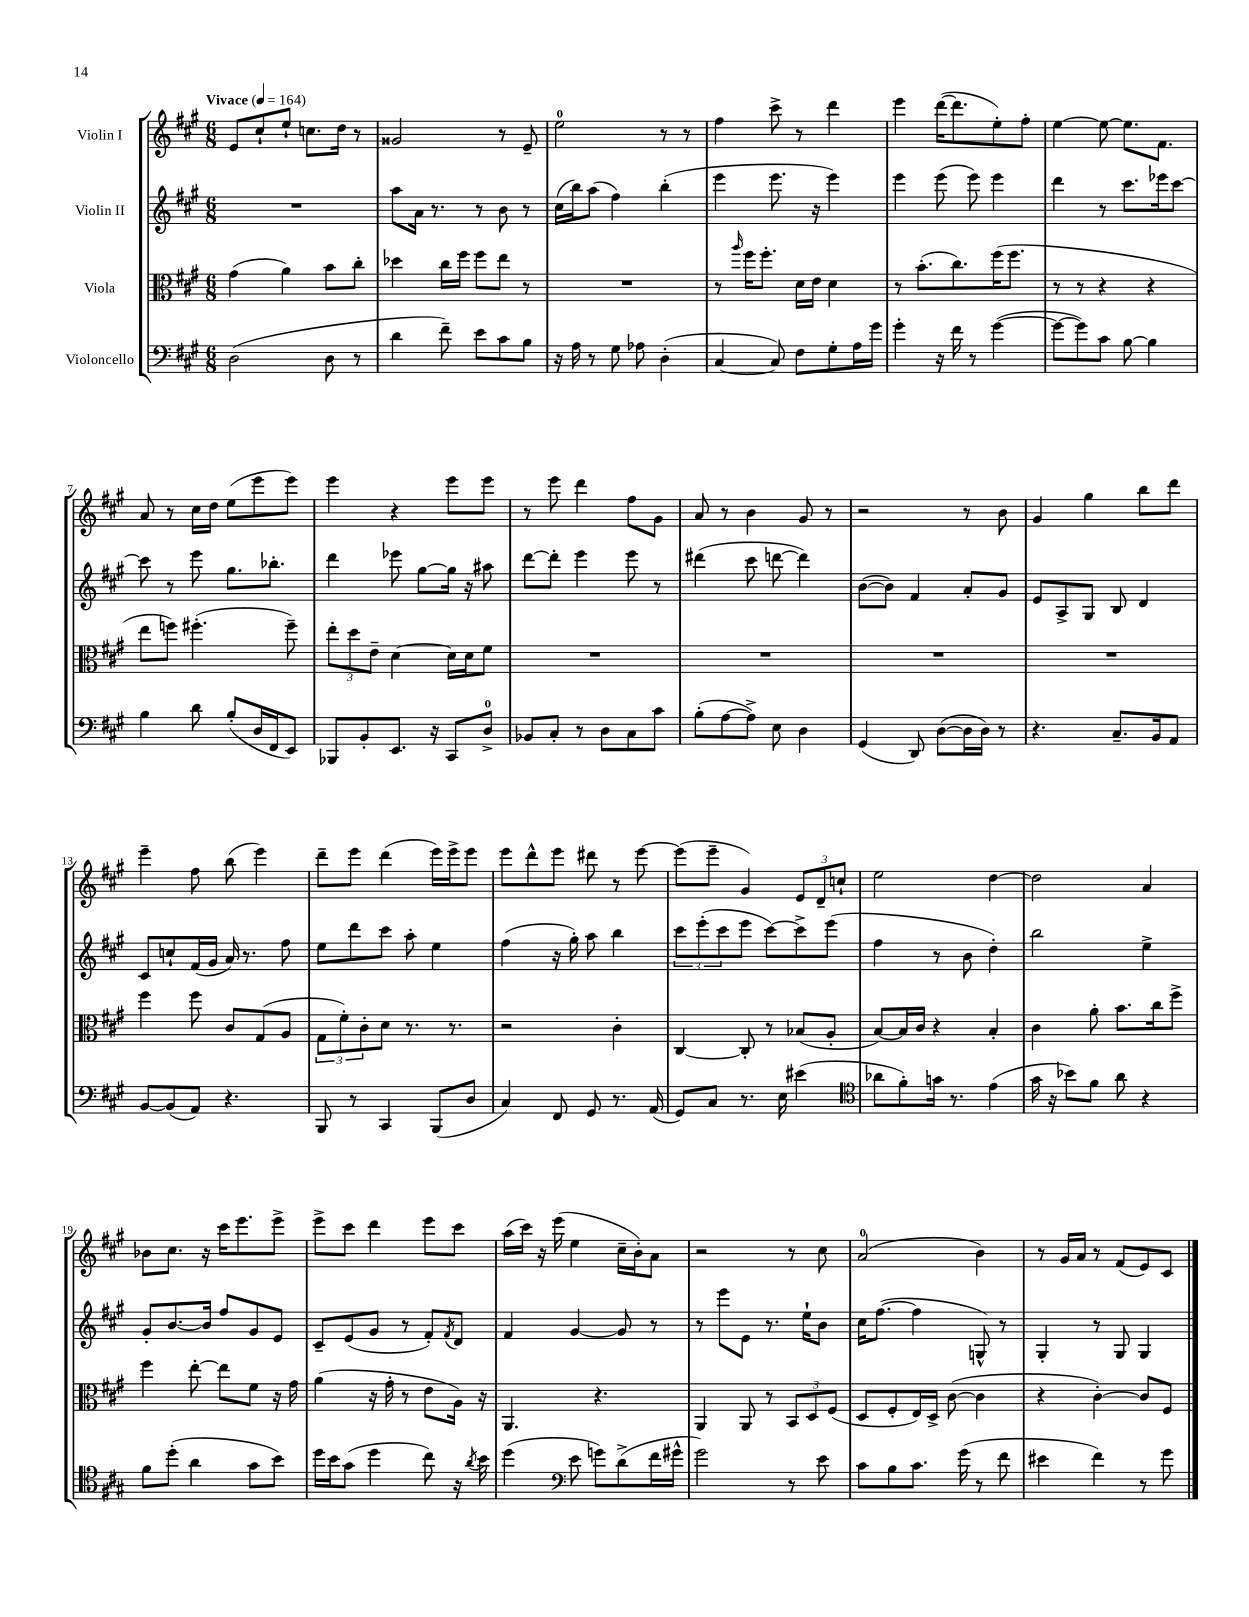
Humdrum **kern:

**kern	**kern	**kern	**kern
*staff4	*staff3	*staff2	*staff1
*clefF4	*clefC3	*clefG2	*clefG2
*k[f#c#g#]	*k[f#c#g#]	*k[f#c#g#]	*k[f#c#g#]
*M6/8	*M6/8	*M6/8	*M6/8
*MM164	*MM164	*MM164	*MM164
(2D\	(4g#\	2.r	8e/L
.	.	.	8cc#`/
.	4a\)	.	8ee`/J
.	.	.	8.cc\L
8D\	8b\L	.	.
.	.	.	16dd\Jk
8r	8cc#'\J	.	8r
=	=	=	=
4d\	4dd-\	8aa\L	2g##/
.	.	16a\Jk	.
.	.	8.r	.
8f#~\)	16cc#\LL	.	.
.	16ff#\JJ	.	.
8e\L	8ff#\L	8r	.
8c#\	8ee\J	8b\	8r
8B\J	8r	8r	8e~/
=	=	=	=
16r	2.r	(16cc#\LL	2ee\
16A\	.	16bb\J)	.
8r	.	(8aa\J	.
8G#\	.	4ff#\)	.
8A-\	.	.	.
(4D'\	.	(4bb'\	8r
.	.	.	8r
=	=	=	=
[4C#/	8r	4eee\	4ff#\
.	16qqaa/	.	.
.	16ff#\LK	.	.
.	8.ff#'\J	.	.
8C#/])	.	8.eee\	8ccc#^\
8F#\L	16d\LL	.	8r
.	16e\JJ	16r	.
8G#'\	4d\	4eee\)	4ddd\
16A\L	.	.	.
16g#\JJ	.	.	.
=	=	=	=
4g#'\	8r	4eee\	4eee\
.	(8.b'\L	.	.
16r	.	(8eee\	([16ddd\LK
16f#\	8.cc#\)	.	8.ddd\]
8r	.	8eee\)	.
([4g#\	(16ff#\K	4eee\	8ee'\)
.	8.ff#\J	.	.
.	.	.	8ff#'\J
=	=	=	=
8g#\_L	8r	4ddd\	[4ee\
8g#\])	8r	.	.
8c#\J	4r	8r	8ee\_
[8B\	.	8.ccc#\L	8.ee\]L
4B\]	4r	.	.
.	.	16eee-\k	8.f#\J
.	.	[8ccc#\J	.
=	=	=	=
4B\	8ee\L	8ccc#\]	8a/
.	8ff\J)	8r	8r
8d\	(4.ff#'\	8eee\	16cc#\LL
.	.	.	16dd\JJ
(8B'/L	.	8.gg#\L	(8ee\L
16D/L	.	.	8eee\
16FF#/J	.	8.bb-'\J	.
8EE/J)	8ff#~\)	.	8eee\J)
=	=	=	=
8BBB-/L	12ee'\L	4ddd\	4eee\
.	12dd\	.	.
8BB'/	.	.	.
.	12e~\J	.	.
8.EE/J	[4d\	8eee-\	4r
.	.	[8gg#\L	.
16r	.	.	.
8CC#/L	16d\]LL	16gg#\]Jk	8eee\L
.	16d\J	16r	.
8D^/J	8f#\J	8aa#\	8eee\J
=	=	=	=
8BB-/L	2.r	[8ddd\L	8r
8C#'/J	.	8ddd'\]J	8eee\
8r	.	4eee\	4ddd\
8D\L	.	.	.
8C#\	.	8eee\	8ff#\L
8c#\J	.	8r	8g#\J
=	=	=	=
(8B'\L	2.r	(4ddd#\	8a/
[8A\	.	.	8r
8A^\]J)	.	8ccc#\	4b\
8E\	.	[8ddd\	.
4D\	.	4ddd\])	8g#/
.	.	.	8r
=	=	=	=
(4GG#/	2.r	([8b\L	2r
.	.	8b\]J)	.
8DD/)	.	4f#/	.
([8D\L	.	.	.
16D\]L	.	8a'/L	8r
16D\JJ)	.	.	.
8r	.	8g#/J	8b\
=	=	=	=
4.r	2.r	8e/L	4g#/
.	.	8A^/	.
.	.	8G#/J	4gg#\
8.C#~/L	.	8B/	.
.	.	4d/	8bb\L
16BB/k	.	.	.
8AA/J	.	.	8ddd\J
=	=	=	=
[8BB/L	4ff#\	8c#/L	4eee~\
(8BB/]	.	8cc`/	.
8AA/J)	8ff#\	(16f#/L	8ff#\
.	.	16g#/JJ	.
4.r	8c#/L	16a/)	(8bb\
.	.	8.r	.
.	(8G#/	.	4eee\)
.	8A/J	8ff#\	.
=	=	=	=
8BBB/	12G#\L	8ee\L	8ddd~\L
.	12f#'\)	.	.
8r	.	8ddd\	8eee\J
.	12c#'\	.	.
4CC#/	8d\J	8ccc#\J	(4ddd\
.	8.r	8aa'\	.
(8BBB/L	.	4ee\	16eee\LL)
.	8.r	.	16eee^\J
8D/J	.	.	8eee\J
=	=	=	=
4C#/)	2r	(4ff#\	8eee\L
.	.	.	8ddd^^\
8FF#/	.	16r	8eee\J
.	.	16gg#'\)	.
8GG#/	.	8aa\	8ddd#\
8.r	4c#'\	4bb\	8r
.	.	.	[8eee\
(16AA/	.	.	.
=	=	=	=
8GG#/L)	[4C#/	12ccc#\L	(8eee\]L
.	.	(12eee'\	.
8C#/J	.	.	8eee~\J
.	.	12ccc#\	.
8.r	8C#'/]	8eee\J	4g#/)
.	8r	[8ccc#\L)	.
16E\	.	.	.
(4e#\	(8B-/L	8ccc#^\]	12e/L
.	.	.	12d~/
.	8A'/J	(8eee\J	.
.	.	.	12cc`/J
=	=	=	=
*clefC4	*	*	*
8a-\L	[8B/L)	4ff#\	2ee\
8f#'\)	16B/]L	.	.
.	16c#/JJ	.	.
16g\Jk	4r	8r	.
8.r	.	.	.
.	.	8b\	.
(4e\	4B'/	4dd'\)	[4dd\
=	=	=	=
16g#\	4c#\	2bb\	2dd\]
16r	.	.	.
8b-\L)	.	.	.
8f#\J	8a'\	.	.
8a\	8.b\L	.	.
4r	.	4ee^\	4a/
.	16cc#\k	.	.
.	8ff#^\J	.	.
=	=	=	=
8f#\L	4ff#\	8g#'/L	8b-\L
(8dd'\J	.	[8.b/	8.cc#\J
4a\	[8ee'\	.	.
.	.	16b/]Jk	16r
.	8ee\]L	8ff#/L	16ccc#\LK
.	.	.	8.eee\
8g#\L	8f#\J	8g#/	.
8b\J)	16r	8e/J	8eee^\J
.	16g#\	.	.
=	=	=	=
16dd\LL	(4a\	8c#~/L	8eee^\L
16b\J	.	.	.
(8g#\J	.	(8e/	8ccc#\J
4dd\	16r	8g#/J	4ddd\
.	16g#'\	.	.
.	8r	8r	.
8cc#\)	8e\L	8f#'/L)	8eee\L
.	.	8qf#/	.
16r	16A\Jk)	8d/J	8ccc#\J
8qa/	.	.	.
16b\	16r	.	.
=	=	=	=
(4dd\	4.AA/	4f#/	(16aa\LL
.	.	.	16ccc#\JJ)
.	.	.	16r
.	.	.	(16eee\
*clefF4	*	*	*
8e\	.	[4g#/	4ee\
8g\L)	4.r	.	.
(8d^\	.	8g#/]	16cc#~\LL
.	.	.	16b'\J)
16f#\L	.	8r	8a\J
16g#^^\JJ	.	.	.
=	=	=	=
2g#\)	4AA/	8r	2r
.	.	8eee\L	.
.	8AA/	8e\J	.
.	8r	8.r	.
8r	12BB/L	.	8r
.	.	16ee`\LK	.
.	12D/	.	.
8e\	.	8b\J	8cc#\
.	(12F#/J	.	.
=	=	=	=
8c#\L	8D/L	16cc#\LK	(2a/
.	.	([8.ff#\J	.
8B\	8F#'/	.	.
8.c#\J	16E/L)	4ff#\]	.
.	16D^/JJ	.	.
.	([8c#\	.	.
(16g#\	.	.	.
8r	4c#\]	8G^^/)	4b\)
8f#\	.	8r	.
=	=	=	=
4e#\	4r	4G#'/	8r
.	.	.	16g#/LL
.	.	.	16a/JJ
4f#\)	[4c#'\)	8r	8r
.	.	8G#/	(8f#/L
8r	8c#/]L	4G#/	8e/)
8g#\	8F#/J	.	8c#/J
==	==	==	==
*-	*-	*-	*-
